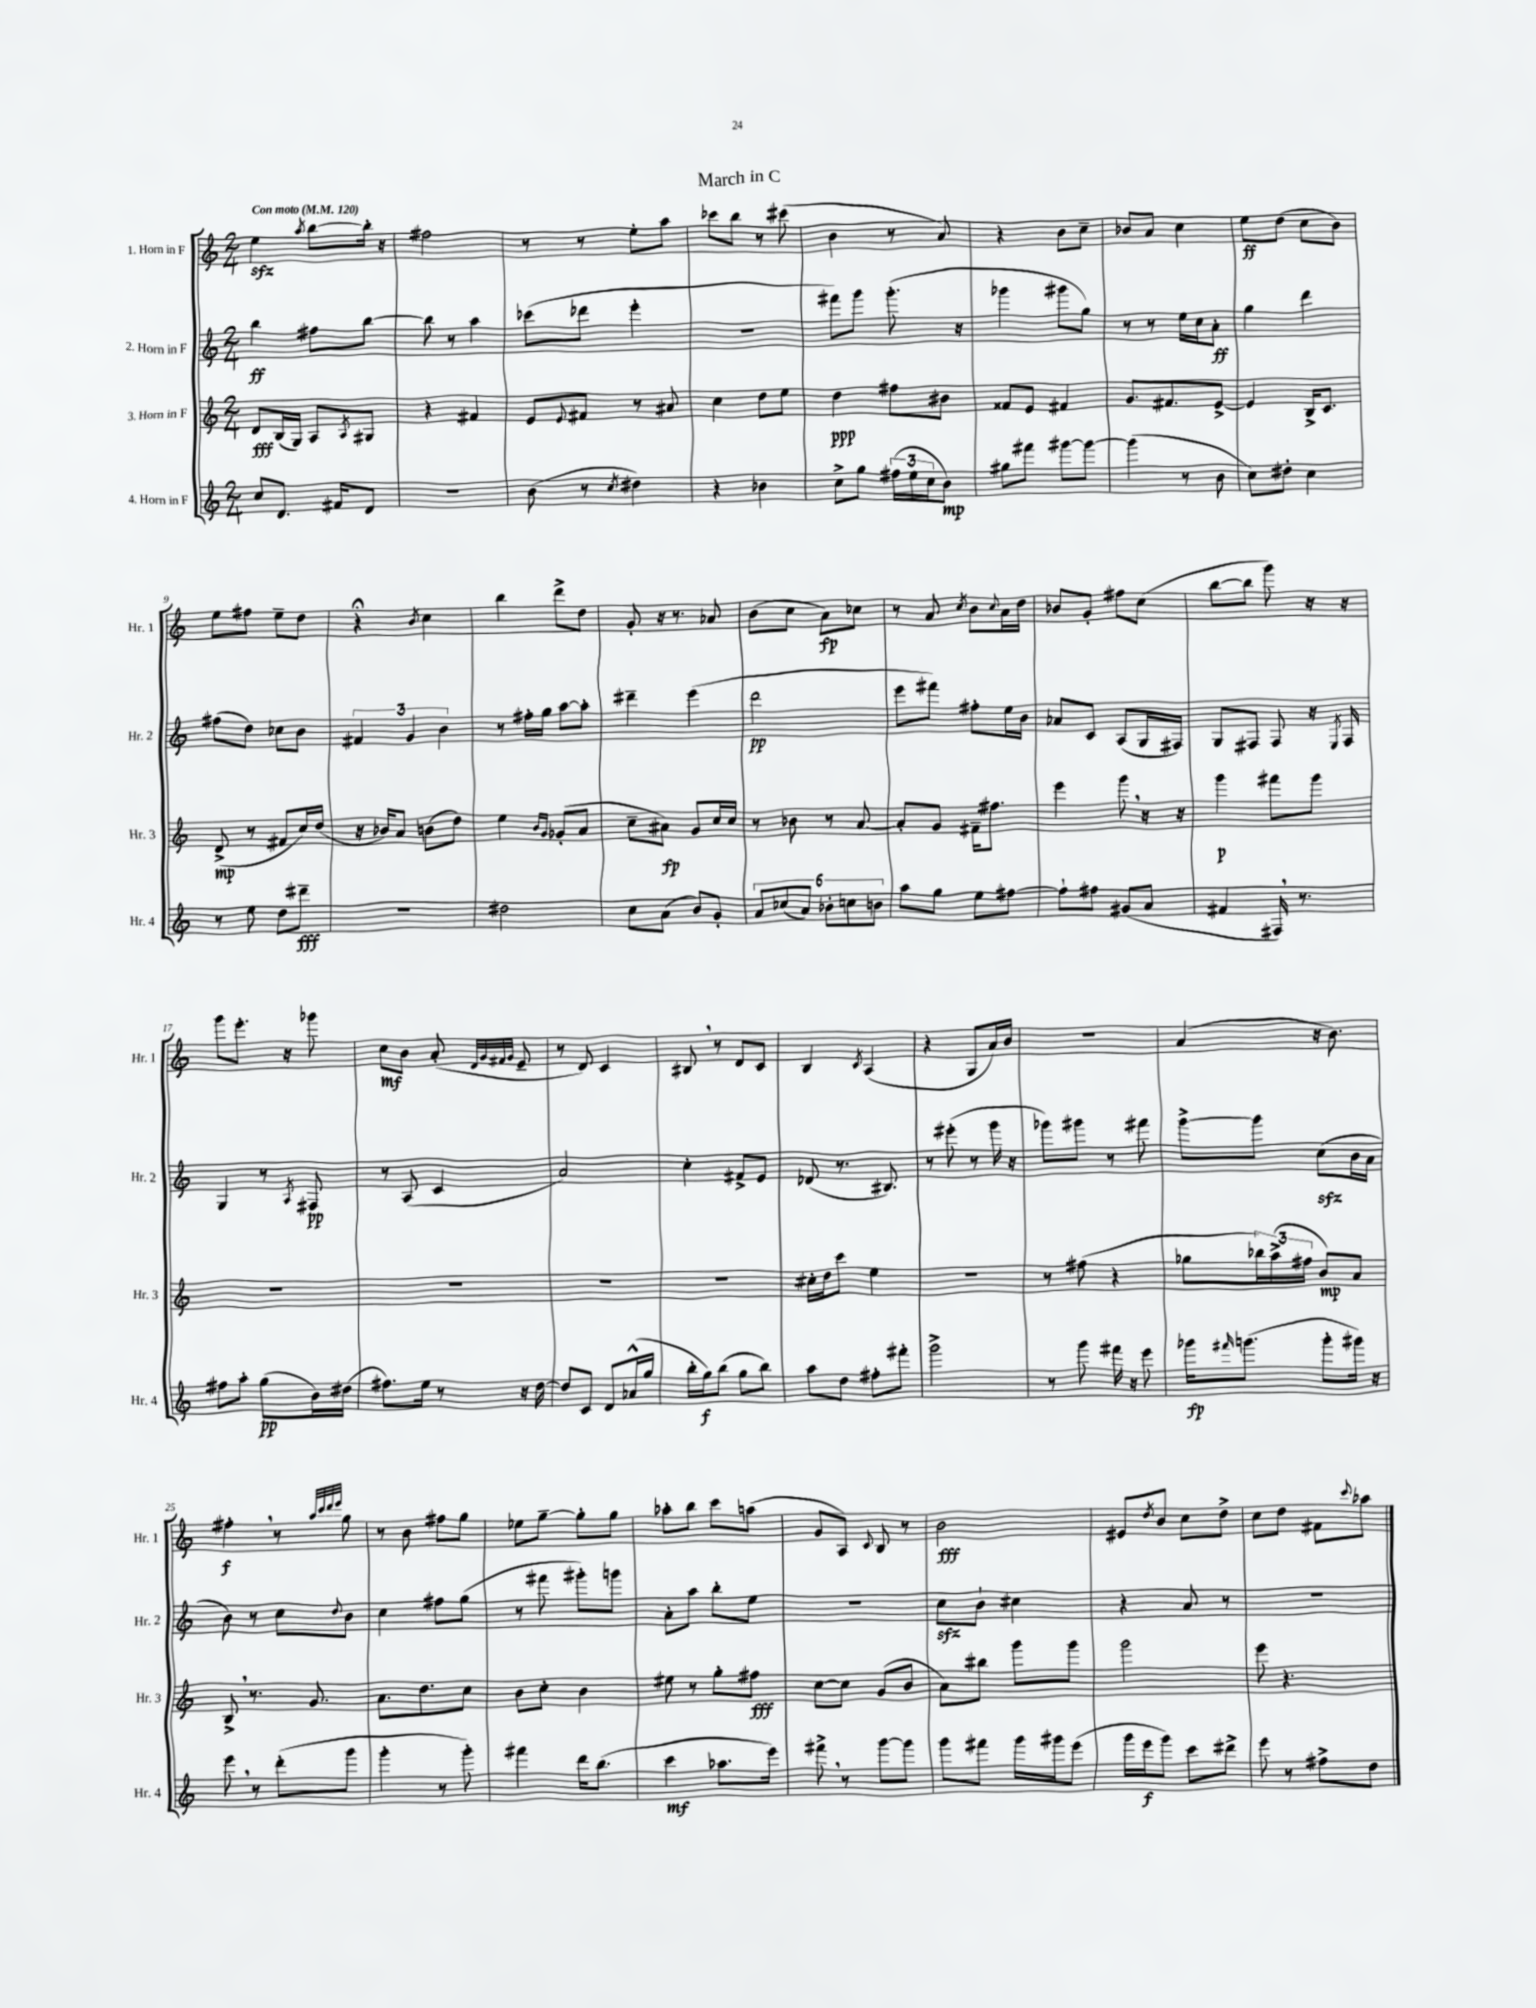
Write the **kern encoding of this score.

**kern	**kern	**kern	**kern
*staff4	*staff3	*staff2	*staff1
*clefG2	*clefG2	*clefG2	*clefG2
*k[]	*k[]	*k[]	*k[]
*M2/4	*M2/4	*M2/4	*M2/4
*MM120	*MM120	*MM120	*MM120
8cc	8d	4bb	4ee
8.d	(16B	.	.
.	16G)	.	.
.	.	.	8qaa
.	8A	8ff#	[8bb
16f#	.	.	.
.	8qA	.	.
8d	8G#	[8bb	16bb']
.	.	.	16r
=	=	=	=
2r	4r	8bb]	2ff#
.	.	8r	.
.	4f#	4aa	.
=	=	=	=
(8b	8e	(8ccc-	8r
.	8qqe	.	.
8r	8f#	8ddd-	8r
8qcc	.	.	.
4dd#)	8r	4eee'	8ee'
.	8a#	.	8aa
=	=	=	=
4r	4cc	2r	8ccc-
.	.	.	8bb
4b-	8dd	.	8r
.	8ee	.	(8ccc#
=	=	=	=
8cc^	4dd	8fff#)	4b
8gg	.	8ggg	.
(24ff#	8ff#	(8.ggg'	8r
24ee	.	.	.
24cc	.	.	.
8b)	8b#	.	8a)
.	.	16r	.
=	=	=	=
8gg#	8f##	4ggg-	4r
8fff#	8e	.	.
[8ggg#	4f#	8ggg#	8b
8ggg#_	.	8gg)	8cc~
=	=	=	=
(4ggg#]	8.g	8r	8b-
.	.	8r	8a
.	8.f#	.	.
8r	.	16ee	4cc
.	.	16cc	.
8b	[8e^	8a'	.
=	=	=	=
8cc)	4e]	4gg	8ee
8dd#'	.	.	(8dd
4cc	16B^	4ddd	8cc
.	8.c	.	.
.	.	.	8b)
=	=	=	=
8r	(8d^	(8ff#	8ee
8ee	8r	8dd)	8ff#
8dd	8f#	8cc-	8ee~
8ddd#~	16cc)	8b	8dd
.	(16dd	.	.
=	=	=	=
2r	16r	6f#	4r;
.	16b-)	.	.
.	8a	.	.
.	.	6g	.
.	.	.	8qb
.	(8b	.	4cc
.	.	6b	.
.	8dd)	.	.
=	=	=	=
2dd#	4ee	8r	4bb
.	.	16ff#'	.
.	.	16gg	.
.	16qqb	.	.
.	16qqg	.	.
.	(8g-'	[8aa	8ddd^
.	8a	8aa']	8dd
=	=	=	=
8cc	8cc~	4ddd#~	8g'
(8a	8a#)	.	16r
.	.	.	8.r
8b)	8g	(4eee	.
8g'	16cc	.	8a-
.	16cc	.	.
=	=	=	=
12a	8r	2ddd	(8b
(12cc-	.	.	.
.	8b-	.	8cc
12a)	.	.	.
12b-'	8r	.	8a)
12cc	.	.	.
.	[8a	.	8cc-
12b	.	.	.
=	=	=	=
8aa	8a']	8eee	8r
8gg	8g	8fff#)	8a
.	.	.	8qcc
8ee	16f#~	8ff#'	8b
.	8.ff#	.	.
.	.	.	8qqcc
[8ff#	.	16ee	16a
.	.	16b	16dd
=	=	=	=
8ff#`]	4eee	8a-	8b-
8ff#	.	8c	8g'
(8g#	8ggg	(8A	8ff#
8a	16r	16G	(8cc
.	16r	16F#)	.
=	=	=	=
4f#	4ggg	8G	[8bb
.	.	8F#	8bb]
16F#)	8fff#	8F#	8ggg)
8.r	.	.	.
.	8ggg	16r	16r
.	.	8qE	.
.	.	16F#	16r
=	=	=	=
8ff#	2r	4G	8ggg
8aa'	.	.	8.eee'
(8gg	.	8r	.
.	.	.	16r
.	.	8qA	.
16b)	.	8F#	8ggg-
(16dd#	.	.	.
=	=	=	=
8.ff#)	2r	8r	8cc
.	.	(8A	8b
16ee	.	.	.
8r	.	4c	(8a'
.	.	.	32qqd
.	.	.	32qqg
.	.	.	32qqf#
.	.	.	32qqg
16r	.	.	8e~
[16dd	.	.	.
=	=	=	=
8dd]	2r	2a)	8r
8c	.	.	8d)
8d	.	.	4c
(16a-^^	.	.	.
16gg	.	.	.
=	=	=	=
16bb'	2r	4cc'	8B#
16gg)	.	.	.
(8bb	.	.	8r
8gg	.	8f#^	8d
8bb)	.	8e	8c
=	=	=	=
8aa	16cc#'	(8d-	4B
.	16dd	.	.
8dd	8ccc	8.r	.
.	.	.	8qc
8ff#'	4ee	.	(4A
.	.	8.B#)	.
8fff#'	.	.	.
=	=	=	=
2ggg^	2r	8r	4r
.	.	(8eee#'	.
.	.	8r	8G
.	.	16ggg	16a)
.	.	16r	16b
=	=	=	=
8r	8r	8ggg-)	2r
8ggg	(8ff#	8ggg#	.
16fff#	4r	8r	.
16r	.	.	.
8eee	.	8fff#	.
=	=	=	=
16ggg-	8gg-	[8ggg^	(4a
16qqfff#	.	.	.
(8.ggg	.	.	.
.	24bb-)	8ggg]	.
.	(24aa^	.	.
.	24ff#	.	.
8ggg'	8b)	(8cc	16r
.	.	.	8.b)
16ggg#)	8a	16b	.
16r	.	16a	.
=	=	=	=
8eee	8B^	8b)	4ff#'
8r	8.r	8r	.
(8ddd'	.	8cc	8r
.	8.g	.	.
.	.	.	32qqaa
.	.	.	32qqccc
.	.	.	32qqddd
.	.	8qqdd	32qqeee
8ggg	.	8b	8gg
=	=	=	=
4ggg'	8.a	4cc	8r
.	.	.	8b
.	8.dd	.	.
8r	.	8ff#	8ff#
8ggg')	8cc	(8gg	8gg
=	=	=	=
4fff#	8b	8r	8ee-
.	8cc'	8fff#	[8gg~
16ddd	4b	8ggg#')	8gg']
(8.bb	.	.	.
.	.	8ggg	8gg
=	=	=	=
4ccc	8ee#	8a'	8aa-'
.	8r	8aa	8bb
8.aa-	8gg'	8bb'	8ccc
.	8ff#	8ee	(8aa
16eee)	.	.	.
=	=	=	=
8fff#^	[8cc	2r	8g
8r	8cc]	.	8A)
.	.	.	8qqc
[8ggg	(8g	.	8B
8ggg]	8b	.	8r
=	=	=	=
8ggg	8a)	8cc	2b
8fff#	8bb#	8b`	.
16ggg	8ggg	4cc#	.
16ggg#	.	.	.
(8eee	8ggg	.	.
=	=	=	=
16ggg	2ggg	4r	8e#
16eee	.	.	.
.	.	.	8qdd
8ggg)	.	.	8b
8ccc	.	8a	8cc
8ddd#^	.	8r	8dd^
=	=	=	=
8eee	8eee	2r	8cc
8r	4.r	.	8dd
8ff#^	.	.	8f#
.	.	.	8qqccc
8dd	.	.	8aa-
==	==	==	==
*-	*-	*-	*-
